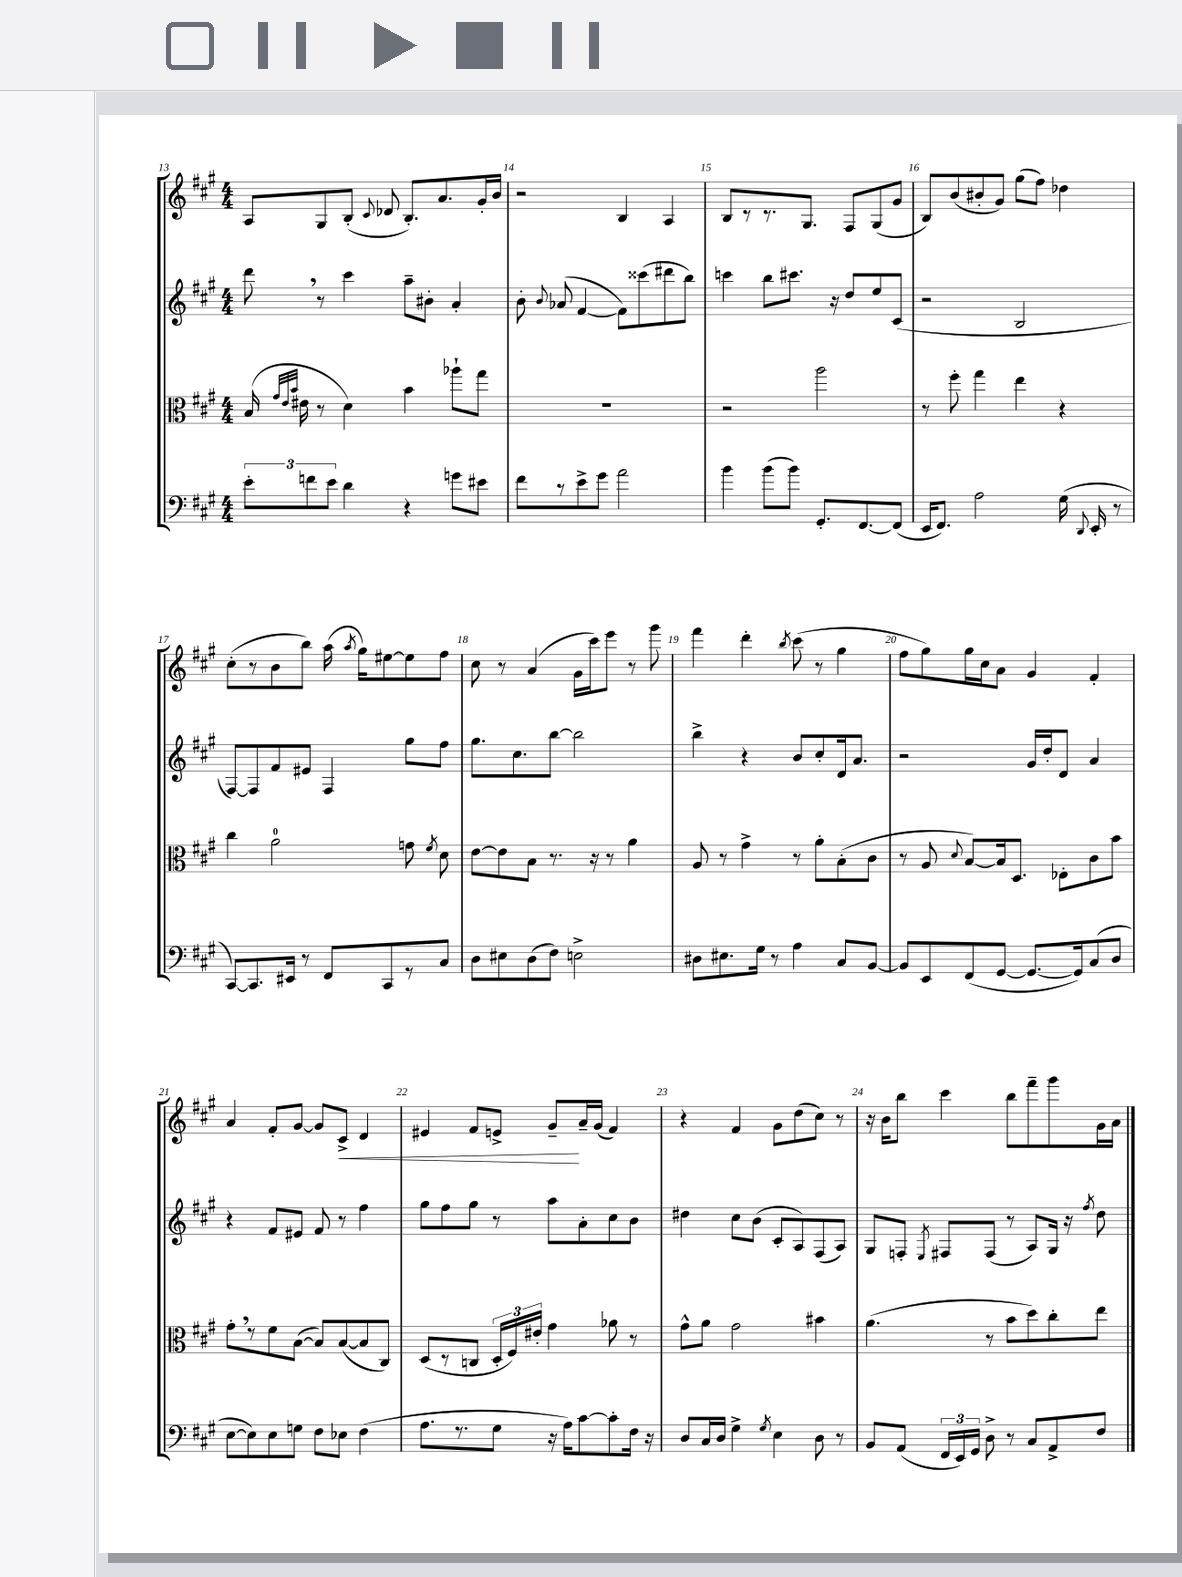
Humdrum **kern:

**kern	**kern	**kern	**kern	**dynam
*part4	*part3	*part2	*part1	*part1
*staff4	*staff3	*staff2	*staff1	*staff1
*clefF4	*clefC3	*clefG2	*clefG2	*
*k[f#c#g#]	*k[f#c#g#]	*k[f#c#g#]	*k[f#c#g#]	*
*M4/4	*M4/4	*M4/4	*M4/4	*
=13	=13	=13	=13	=13
12e'\L	(16B/	8ddd,\	8A/L	.
.	32qqg#/LLL	.	.	.
.	32qqe/	.	.	.
.	32qqb/JJJ	.	.	.
.	16e#X\	.	.	.
12fn\	.	.	.	.
.	8r	8r	8G#/	.
12e\J	.	.	.	.
4d\	4d\)	4ccc#\	(8B'/J	.
.	.	.	8qqc#/	.
.	.	.	8d-X/	.
4r	4b\	8aa~\L	8.B'/L)	.
.	.	8b#X'\J	.	.
.	.	.	8.a/	.
8gn\L	8aa-X`\L	4a'/	.	.
8e#X\J	8gg#\J	.	16g#'/L	.
.	.	.	16b/JJ	.
=14	=14	=14	=14	=14
8f#\L	1r	8b'\	2r	.
.	.	8qqb/	.	.
8r	.	(8a-X/	.	.
8e^\	.	[4f#/	.	.
8g#\J	.	.	.	.
2a\	.	8f#\L])	4B/	.
.	.	(8ccc##X\	.	.
.	.	8ddd#X\	4A/	.
.	.	8bb\J)	.	.
=15	=15	=15	=15	=15
4b\	2r	4cccn\	8B/L	.
.	.	.	8r	.
(8b\L	.	8bb\L	8.r	.
8b\J)	.	8.ccc#X\J	.	.
.	.	.	8.G#/J	.
8.GG#'/L	2aa\	.	.	.
.	.	16r	.	.
.	.	8dd/L	8F#/L	.
[8.FF#/	.	.	.	.
.	.	8ee/	(8G#/	.
(8FF#/J]	.	(8c#/J	8g#/J	.
=16	=16	=16	=16	=16
16EE/KL	8r	2r	8B/L)	.
8.FF#/J)	.	.	.	.
.	8ff#'\	.	(8b/	.
2A\	4gg#\	.	8b#X'/	.
.	.	.	8g#/J)	.
.	4ee\	2B/	(8gg#\L	.
.	.	.	8ff#\J)	.
(16G#\	4r	.	4dd-X\	.
8qqDD/	.	.	.	.
16EE'/	.	.	.	.
8r	.	.	.	.
!!LO:LB:g=z
=17	=17	=17	=17	=17
[8CC#/L)	4cc#\	[8F#/L)	(8cc#'\L	.
8.CC#/]	.	8F#/]	8r	.
.	2a\	8f#/	8b\	.
16EE#X/Jk	.	.	.	.
8r	.	8e#X/J	8bb\J)	.
8FF#/L	.	4F#/	(16aa\	.
.	.	.	8qaa/	.
.	.	.	16gg#\KL)	.
8CC#/	.	.	[8ee#X\	.
8r	8gn\	8gg#\L	8ee#\]	.
.	8qf#/	.	.	.
8C#/J	8d\	8ff#\J	8ff#\J	.
=18	=18	=18	=18	=18
8D\L	[8e\L	8.gg#\L	8cc#\	.
8E#X\	8e\]	.	8r	.
.	.	8.cc#\	.	.
(8D\	8B\J	.	(4a/	.
8F#\J)	8.r	[8bb\J	.	.
2En^\	.	2bb\]	16g#\LL	.
.	16r	.	16ccc#\J)	.
.	8r	.	8eee\J	.
.	4a\	.	8r	.
.	.	.	8ggg#\	.
=19	=19	=19	=19	=19
8D#X\L	8A/	4bb^\	4fff#\	.
8.E#X\	8r	.	.	.
.	4g#^\	4r	4ddd'\	.
16G#\Jk	.	.	.	.
8r	.	.	.	.
.	.	.	8qbb/	.
4A\	8r	8b/L	(8ccc#\	.
.	8a'\L	8cc#'/	8r	.
8C#/L	(8B'\	16d/k	4gg#\	.
.	.	8.a/J	.	.
[8BB/J	8c#\J	.	.	.
=20	=20	=20	=20	=20
8BB/L]	8r	2r	8ff#\L	.
8EE/	8A/	.	8gg#\)	.
.	8qqd/	.	.	.
(8FF#/	[8B/L)	.	16gg#\L	.
.	.	.	16cc#\J	.
[8GG#/J	16B/k]	.	8a\J	.
.	8.D/J	.	.	.
8.GG#/L_	.	16g#/LL	4g#/	.
.	.	16dd'/J	.	.
.	8E-X'\L	8d/J	.	.
16GG#/k])	.	.	.	.
(8C#/	8c#\	4a/	4f#'/	.
8D/J	8b\J	.	.	.
!!LO:LB:g=z
=21	=21	=21	=21	=21
[8E\L	8g#',\L	4r	4a/	.
8E\])	8r	.	.	.
8E\	8f#\	8f#/L	8f#'/L	.
8Gn\J	([8B\J	8e#X/J	[8g#/J	.
8F#\L	8B/L])	8f#/	8g#/L]	.
!	!	!	!	!LO:HP:b
8E-X\J	([8B/	8r	8c#^/J	<
(4F#\	8B/]	4ff#\	4d/	.
.	8C#/J)	.	.	.
=22	=22	=22	=22	=22
8.A\L	(8D/L	8gg#\L	4e#X/	.
.	8r	8ff#\	.	.
8.r	.	.	.	.
.	8Cn/J	8gg#\J	8f#/L	.
8G#\J	24D'/LL	8r	8en^/J	.
.	24F#/)	.	.	.
.	24e#X'/JJ	.	.	.
16r	4g#\	8aa\L	8g#~/L	.
16A\KL)	.	.	.	.
[8c#\	.	8a'\	16a~/L	[
.	.	.	(16g#/JJ	.
8c#'\]	8a-X\	8cc#\	4f#/)	.
16F#\Jk	8r	8b\J	.	.
16r	.	.	.	.
=23	=23	=23	=23	=23
8D/L	8g#^^\L	4dd#X\	4r	.
16C#/L	8a\J	.	.	.
16D/JJ	.	.	.	.
4G#^\	2g#\	8cc#\L	4f#/	.
.	.	(8b\J	.	.
8qG#/	.	.	.	.
4E\	.	8c#'/L	8g#\L	.
.	.	8A/)	(8dd\	.
8D\	4b#X\	(8F#/	8cc#\J)	.
8r	.	8A/J)	8r	.
=24	=24	=24	=24	=24
8BB/L	(4.a\	8G#/L	16r	.
.	.	.	16b\KL	.
(8AA/J	.	8Fn'/J	8bb\J	.
.	.	8qE/	.	.
24FF#/LL	.	8F#X/L	4ccc#\	.
24EE/)	.	.	.	.
24GG#/JJ	.	.	.	.
8D^\	8r	(8F#/J	.	.
8r	8b\L	8r	8bb\L	.
8C#/L	8dd\)	8A/L)	8fff#~\	.
8AA^/	8cc#'\	16G#/Jk	8ggg#\	.
.	.	16r	.	.
.	.	8qff#/	.	.
8F#/J	8ee\J	8dd\	16g#\L	.
.	.	.	16a\JJ	.
==	==	==	==	==
*-	*-	*-	*-	*-
